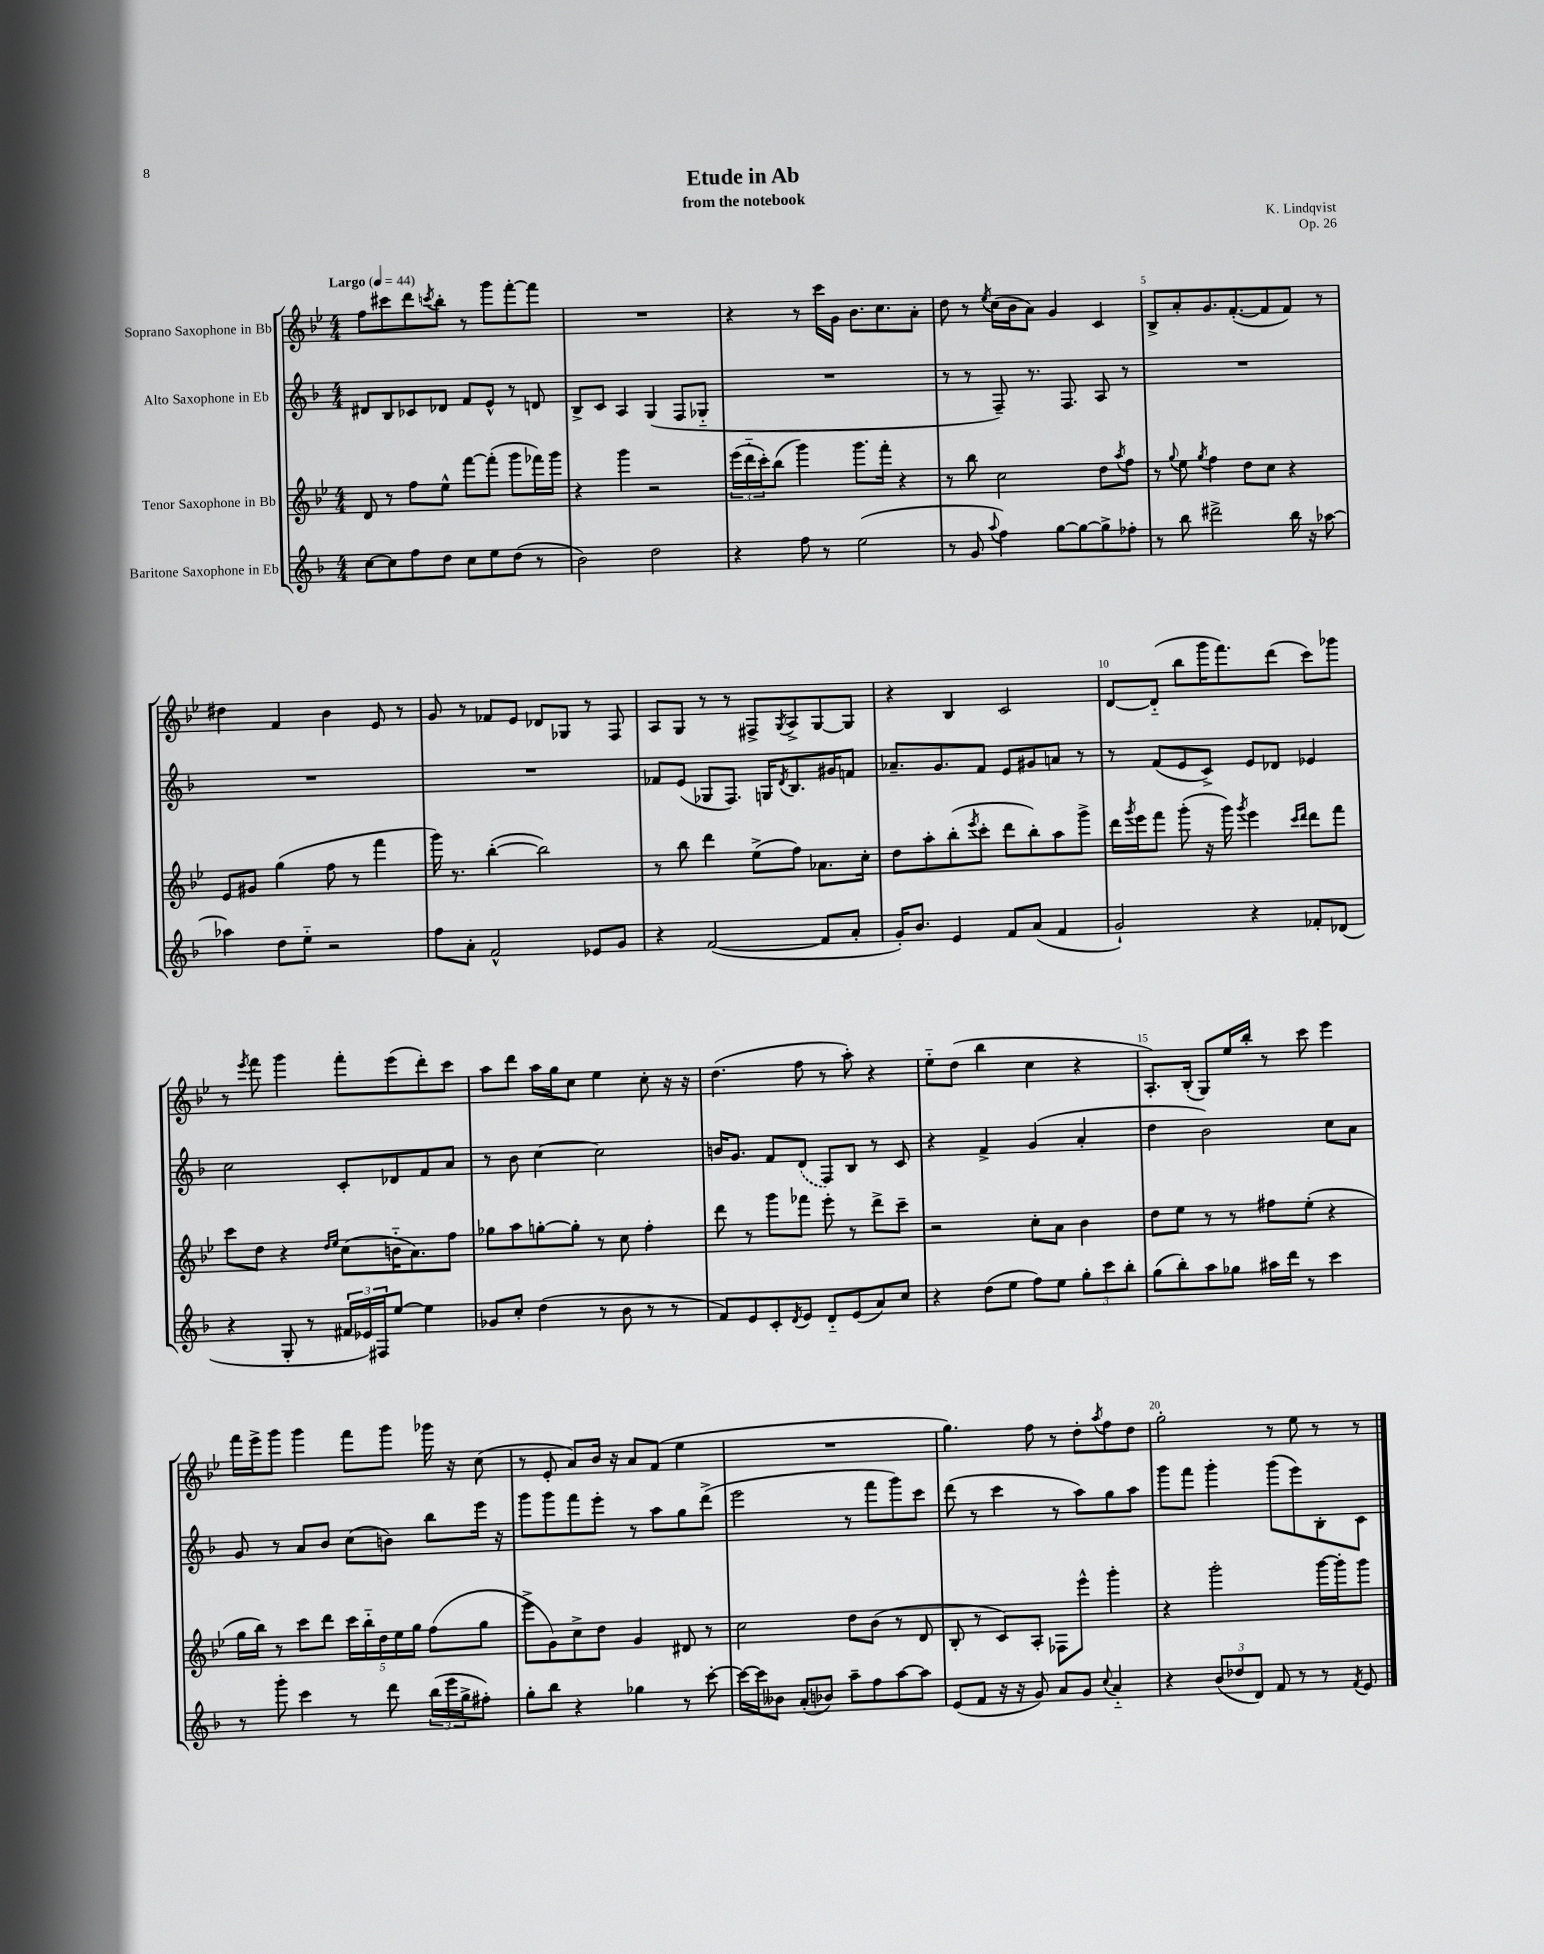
\header { title = "Etude in Ab" composer = "K. Lindqvist" subtitle = "from the notebook" opus = "Op. 26" }
<<
\new StaffGroup <<
\new Staff = "s0" \with { instrumentName = "Soprano Saxophone in Bb" } {
    \clef treble \key bes \major \numericTimeSignature \time 4/4 \tempo "Largo" 4 = 44
    f''8 cis'''8 d'''8 \acciaccatura { c'''8 } bes''8-. r8 g'''8 f'''8~-. f'''8 |
    R1 |
    r4 r8 c'''16 g'16 bes'8. c''8. a'8-. |
    d''8 r8 \acciaccatura { ees''8 } c''16( bes'16 a'8) g'4 c'4 |
    bes8-> a'8-. g'8. f'8.~-.( f'8 f'8) r8 |
    dis''4 f'4 bes'4 ees'8 r8 |
    g'8 r8 fes'8 ees'8 des'8 ges8 r8 f8 |
    a8 g8 r8 r8 fis8-> \acciaccatura { g8 } a8-> g8~ g8 |
    r4 bes4 c'2 |
    d'8~ d'8-_( bes''8 g'''16 f'''8.) d'''8( c'''8) ges'''8 |
    r8 \acciaccatura { ees'''8 } f'''8 g'''4 f'''8-. ees'''8( d'''8-.) c'''8 |
    a''8 d'''8 a''16 g''16 c''8 ees''4 c''8-. r16 r16 |
    d''4.( f''8 r8 a''8-.) r4 |
    ees''8-_ d''8( bes''4 c''4 r4 |
    a8.-.) bes16-.( g8) ees''16 bes''16-. r8 c'''8 ees'''4 |
    f'''16 ees'''16-> g'''8 g'''4 f'''8 g'''8 ges'''16 r16 c''8( |
    r8 ees'8-. a'8) bes'16 r16 a'8 f'8( ees''4 |
    R1 |
    g''4.) f''8 r8 d''8-. \acciaccatura { a''8 } f''8 d''8 |
    g''2-. r8 ees''8 r8 r8 \bar "|." |
}
\new Staff = "s1" \with { instrumentName = "Alto Saxophone in Eb" } {
    \clef treble \key f \major \numericTimeSignature \time 4/4
    dis'8 bes8 ces'8 des'8 f'8 e'8-^ r8 d'8 |
    bes8-> c'8 a4 g4( f8 ges8-_ |
    R1 |
    r8 r8 f8--) r8. f8. a8 r8 |
    R1 |
    R1 |
    R1 |
    fes'8 e'8( ges8 f8.) g16 \acciaccatura { d'8 } bes8. gis'16 f'8 |
    aes'8.-- g'8. f'8 e'8 gis'8 a'8 r8 |
    r8 f'8( e'8 c'8->) e'8 des'8 ees'4 |
    c''2 c'8-. des'8 f'8 a'8 |
    r8 bes'8 c''4~ c''2 |
    b'16 g'8. f'8 \once \slurDashed d'8( f8) bes8 r8 c'8 |
    r4 f'4-> g'4( a'4-. |
    d''4 bes'2) c''8 a'8 |
    g'8 r8 a'8 bes'8 c''8( b'8) bes''8 e'''16 r16 |
    g'''8 g'''8 f'''8 e'''8-. r8 a''8 g''8 d'''8->( |
    e'''2 r8 f'''8 g'''8) c'''8 |
    d'''8( r8 c'''4 r8 a''8) g''8 a''8 |
    g'''8 f'''8 g'''4-. g'''8( e'''8) bes8-. c'8 \bar "|." |
}
\new Staff = "s2" \with { instrumentName = "Tenor Saxophone in Bb" } {
    \clef treble \key bes \major \numericTimeSignature \time 4/4
    d'8 r8 f''8 ees''8-^ f'''8~ f'''8-.( g'''8 fes'''16) g'''16 |
    r4 g'''4 r2 |
    \tuplet 3/2 { ees'''16( d'''16-_ c'''16-.) } bes''8( g'''4) g'''8. f'''16-. r4 |
    r8 bes''8 c''2 d''8 \acciaccatura { a''8 } f''8 |
    r8 \appoggiatura { g''8 } ees''8 \acciaccatura { g''8 } f''4 d''8 c''8 r4 |
    ees'8 gis'8 g''4( f''8 r8 f'''4 |
    g'''16) r8. bes''4~-.( bes''2) |
    r8 bes''8 d'''4 ees''8->( f''8) aes'8. c''16-. |
    d''8 a''8-. bes''8-.( \acciaccatura { ees'''8 } c'''8-. d'''8 bes''8-.) a''8 g'''8-> |
    d'''16 \acciaccatura { g'''8 } ees'''16 f'''8 g'''8-.( r16 g'''16) \acciaccatura { g'''8 } ees'''4 \grace { c'''16 d'''16 } d'''8 f'''8 |
    c'''8 d''8 r4 \grace { d''16 ees''16 } c''8( b'16-_ a'8.) f''8 |
    ges''8 a''8 g''8~-. g''8-. r8 c''8 f''4-. |
    d'''8 r8 g'''8 fes'''8 ees'''8-. r8 d'''8-> c'''8-- |
    r2 c''8-. a'8 bes'4 |
    d''8 ees''8 r8 r8 fis''8 ees''8-.( r4 |
    g''16 bes''16) r8 c'''8 d'''8 \tuplet 5/4 { c'''16 bes''16-_ d''16 ees''16 g''16 } f''8( g''8 |
    ees'''8-> g'8) c''8-> d''8 g'4 dis'8 r8 |
    c''2 d''8 bes'8( r8 d'8 |
    bes8-. r8 c'8) a8-. fes8 ees'''8-^ g'''4-. |
    r4 g'''2-. g'''16~ g'''16-. g'''8 \bar "|." |
}
\new Staff = "s3" \with { instrumentName = "Baritone Saxophone in Eb" } {
    \clef treble \key f \major \numericTimeSignature \time 4/4
    c''8~ c''8 f''8 d''8 c''8 e''8 d''8( r8 |
    bes'2) d''2 |
    r4 f''8 r8 e''2( |
    r8 g'8 \appoggiatura { a''8 } f''4) g''8~ g''8~ g''8-> fes''8-. |
    r8 bes''8 dis'''2-> bes''16 r16 aes''8~ |
    aes''4 d''8 e''8-_ r2 |
    f''8 a'8-. f'2-^ ees'8 g'8 |
    r4 f'2~( f'8 a'8-. |
    g'16-.) bes'8. e'4 f'8 a'8( f'4 |
    g'2-!) r4 fes'8-. des'8( |
    r4 g8-. r8 \tuplet 3/2 { fis'16 ees'16) fis16 } e''8~ e''4 |
    ges'8 c''8-. d''4( r8 bes'8 r8 r8 |
    f'8) e'8 c'8-. \acciaccatura { d'8 } e'8 d'8-_ e'8( a'8) c''8 |
    r4 d''8( e''8 f''8) e''8 \tuplet 3/2 { g''8-. c'''8 bes''8-. } |
    g''8( bes''8-.) a''8 ges''8 ais''16 d'''16 r8 c'''4 |
    r8 g'''8-. c'''4 r8 d'''8 \tuplet 3/2 { bes''16( e'''16 g''16-> } fis''8-.) |
    g''8-. bes''8 r4 ges''4 r8 c'''8~-. |
    c'''16~ c'''16 beses'8 a'8-.( bes'8) a''8-- f''8 a''8~ a''8 |
    e'8( f'8 r16 r16 g'8) a'8 g'8 \appoggiatura { c''8 } a'4-_ |
    r4 \tuplet 3/2 { bes'8( des''8 d'8) } f'8 r8 r8 \acciaccatura { f'8 } e'8 \bar "|." |
}
>>
>>
\layout { \context { \Score \override BarNumber.break-visibility = ##(#f #t #t) barNumberVisibility = #(every-nth-bar-number-visible 5) } }
